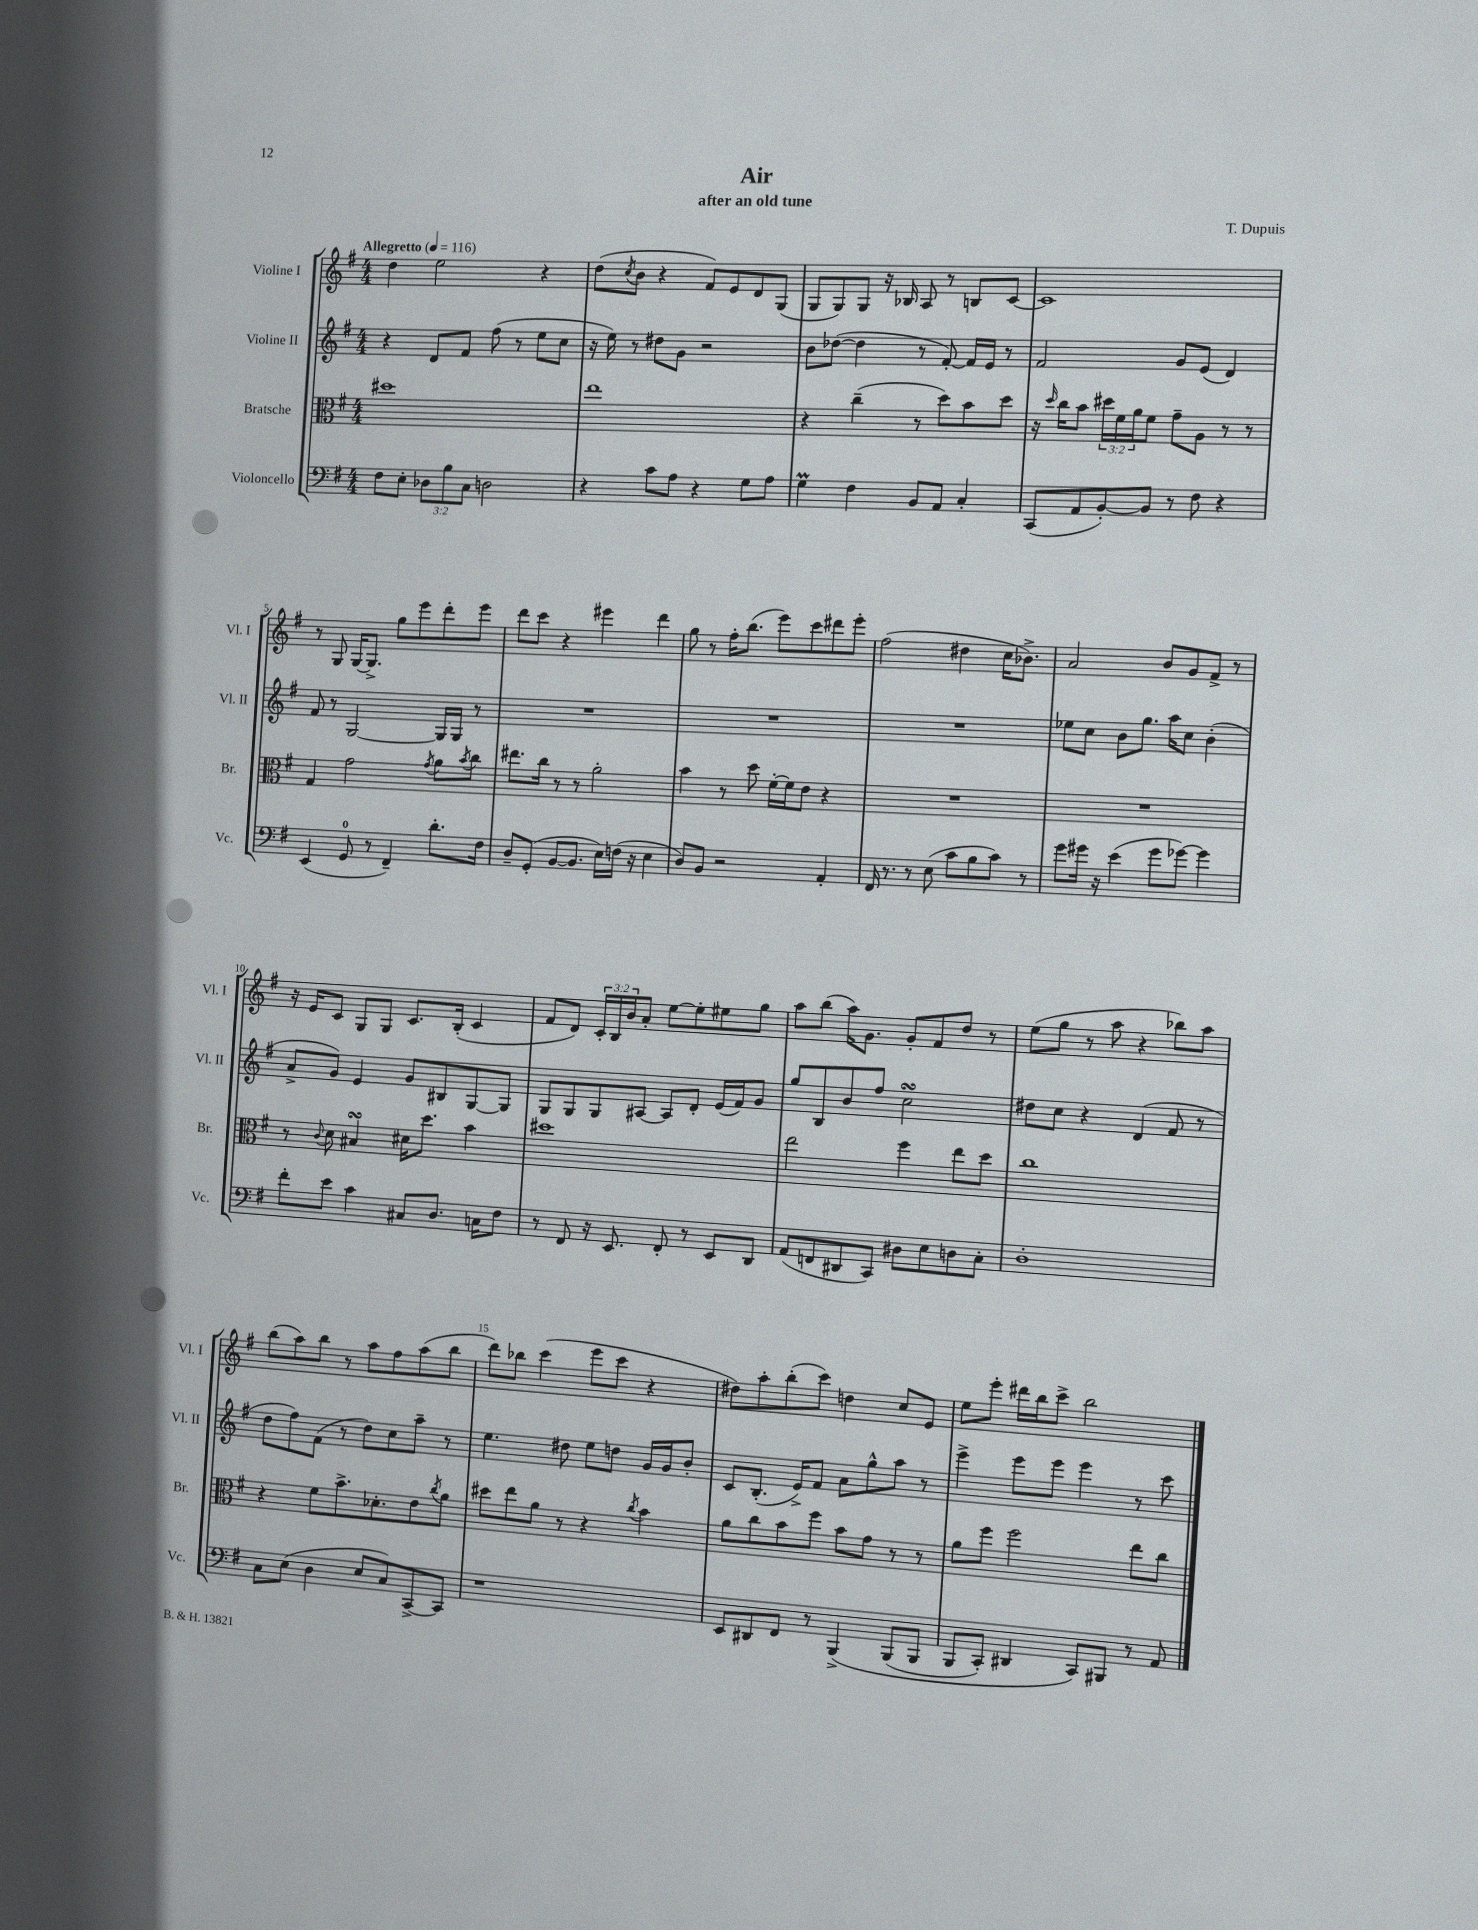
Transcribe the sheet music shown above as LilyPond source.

\header { title = "Air" composer = "T. Dupuis" subtitle = "after an old tune" }
<<
\new StaffGroup <<
\new Staff = "s0" \with { instrumentName = "Violine I" shortInstrumentName = "Vl. I" } {
    \clef treble \key g \major \numericTimeSignature \time 4/4 \override Staff.TupletNumber.text = #tuplet-number::calc-fraction-text \tempo "Allegretto" 4 = 116
    d''4 e''2 r4 |
    d''8( \acciaccatura { c''8 } b'8 r4 fis'8) e'8 d'8 g8( |
    g8 g8) g8 r16 bes16 a8 r8 b8 c'8~ |
    c'1 |
    r8 g8 g16~ g8.-> g''8 e'''8 d'''8-. e'''8 |
    d'''8 c'''8 r4 eis'''4 d'''4 |
    g''8 r8 fis''16-. b''8.( e'''8) c'''8 dis'''8 e'''8-. |
    fis''2( dis''4 c''16 bes'8.->) |
    a'2 b'8 g'8 fis'8-> r8 |
    r16 e'16 c'8 g8 g8 c'8. b16-.( c'4 |
    fis'8 d'8) \tuplet 3/2 { c'16-. b16 b'16 } a'8-. e''8~ e''8-. eis''8 g''8 |
    a''8 b''8( a''16) g'8. g'8-. fis'8 d''8 r8 |
    e''8( g''8 r8 a''8 r4 bes''8) a''8 |
    b''8( a''8) b''8 r8 a''8 fis''8 a''8( b''8 |
    d'''8) bes''8 c'''4( e'''8 c'''8 r4 |
    dis''8) a''8-. b''8-.( c'''8) d''4 c''8 e'8 |
    e''8 e'''8-. dis'''16 b''16 c'''8-> b''2 \bar "|." |
}
\new Staff = "s1" \with { instrumentName = "Violine II" shortInstrumentName = "Vl. II" } {
    \clef treble \key g \major \numericTimeSignature \time 4/4
    r4 d'8 fis'8 fis''8( r8 e''8 c''8 |
    r16 e''16) r8 dis''8 g'8 r2 |
    b'8 des''8~( des''4 r8 fis'8~-.) fis'16 e'16 r8 |
    fis'2 g'8 e'8( d'4) |
    fis'8 r8 g2~ g16 g16 r8 |
    R1 |
    R1 |
    R1 |
    ees''8 c''8 b'8 g''8. a''16 c''8 b'4-.( |
    a'8-> g'8) e'4 g'8 bis8 g8~ g8 |
    g8 g8 g8 ais8~ ais8 d'8-. e'16( fis'16) g'8 |
    g''8 b8 b'8 fis''8 c''2\turn |
    dis''8 c''8 r4 d'4( fis'8 r8 |
    d''8 fis''8) fis'8( r8 d''8) c''8 a''8-- r8 |
    e''4. dis''8 e''8 d''8 g'16 g'16 b'8-. |
    c'8 b8.-.( e'16->) fis'8 a'8 g''8-^ a''8 r8 |
    e'''4-> e'''8 e'''8 e'''4 r8 c'''8 \bar "|." |
}
\new Staff = "s2" \with { instrumentName = "Bratsche" shortInstrumentName = "Br." } {
    \clef alto \key g \major \numericTimeSignature \time 4/4 \override Staff.TupletNumber.text = #tuplet-number::calc-fraction-text
    dis''1 |
    e''1 |
    r4 c''4--( r8 d''8) b'8 d''8 |
    r16 \grace { d''16 } c''16 b'8 \tuplet 3/2 { dis''16 fis'16 a'16 } fis'8 g'8-- a8 r8 r8 |
    g4 g'2 \acciaccatura { g'8 } a'8 \acciaccatura { b'8 } c''8 |
    eis''8. c''16 r8 r8 a'2-. |
    b'4 r8 d''8 fis'16~-. fis'16 e'8 r4 |
    R1 |
    R1 |
    r8 \appoggiatura { c'8 } d'8 bis4\turn dis'16 d''8. b'4 |
    dis''1 |
    e''2 fis''4 e''8 d''8 |
    c''1 |
    r4 fis'8 b'8.-> des'8.-. e'8 \acciaccatura { c''8 } a'8 |
    dis''8 e''8 a'8 r8 r4 \acciaccatura { c''8 } b'4 |
    a'8 c''8 b'8 fis''8 b'8 g'8 r8 r8 |
    a'8 fis''8 fis''2 e''8 c''8 \bar "|." |
}
\new Staff = "s3" \with { instrumentName = "Violoncello" shortInstrumentName = "Vc." } {
    \clef bass \key g \major \numericTimeSignature \time 4/4 \override Staff.TupletNumber.text = #tuplet-number::calc-fraction-text
    fis8 e8-. \tuplet 3/2 { des8 b8 c8 } d2 |
    r4 c'8 a8 r4 g8 a8 |
    g4\prall fis4 b,8 a,8 c4-. |
    c,8( a,8 b,8~-.) b,8 r8 fis8 r4 |
    e,4( g,8-0 r8 fis,4--) d'8.-. fis16 |
    d8-- g,8-.( b,8~ b,8. e16) f16( r16 e4 |
    d8) b,8 r2 a,4-. |
    fis,16 r8. r8 e8( c'8 b8 c'8) r8 |
    g'8 gis'16 r16 e'4( gis'8 ges'8~) ges'4 |
    fis'8-. e'8 c'4 cis8 d8. c16 fis8 |
    r8 fis,8 r16 e,8. fis,8-. r8 e,8 d,8 |
    a,8( f,8 dis,8 c,8) dis8 e8 d8 c8-. |
    d1-. |
    c8 e8( d4 e8 c8) c,8~-> c,8 |
    r1 |
    e,8 dis,8 fis,8 r8 b,,4->\( b,,8( b,,8 |
    b,,8 c,8-.) dis,4 c,8\) bis,,8 r8 a,8 \bar "|." |
}
>>
>>
\layout { \context { \Score \override BarNumber.break-visibility = ##(#f #t #t) barNumberVisibility = #(every-nth-bar-number-visible 5) } }
